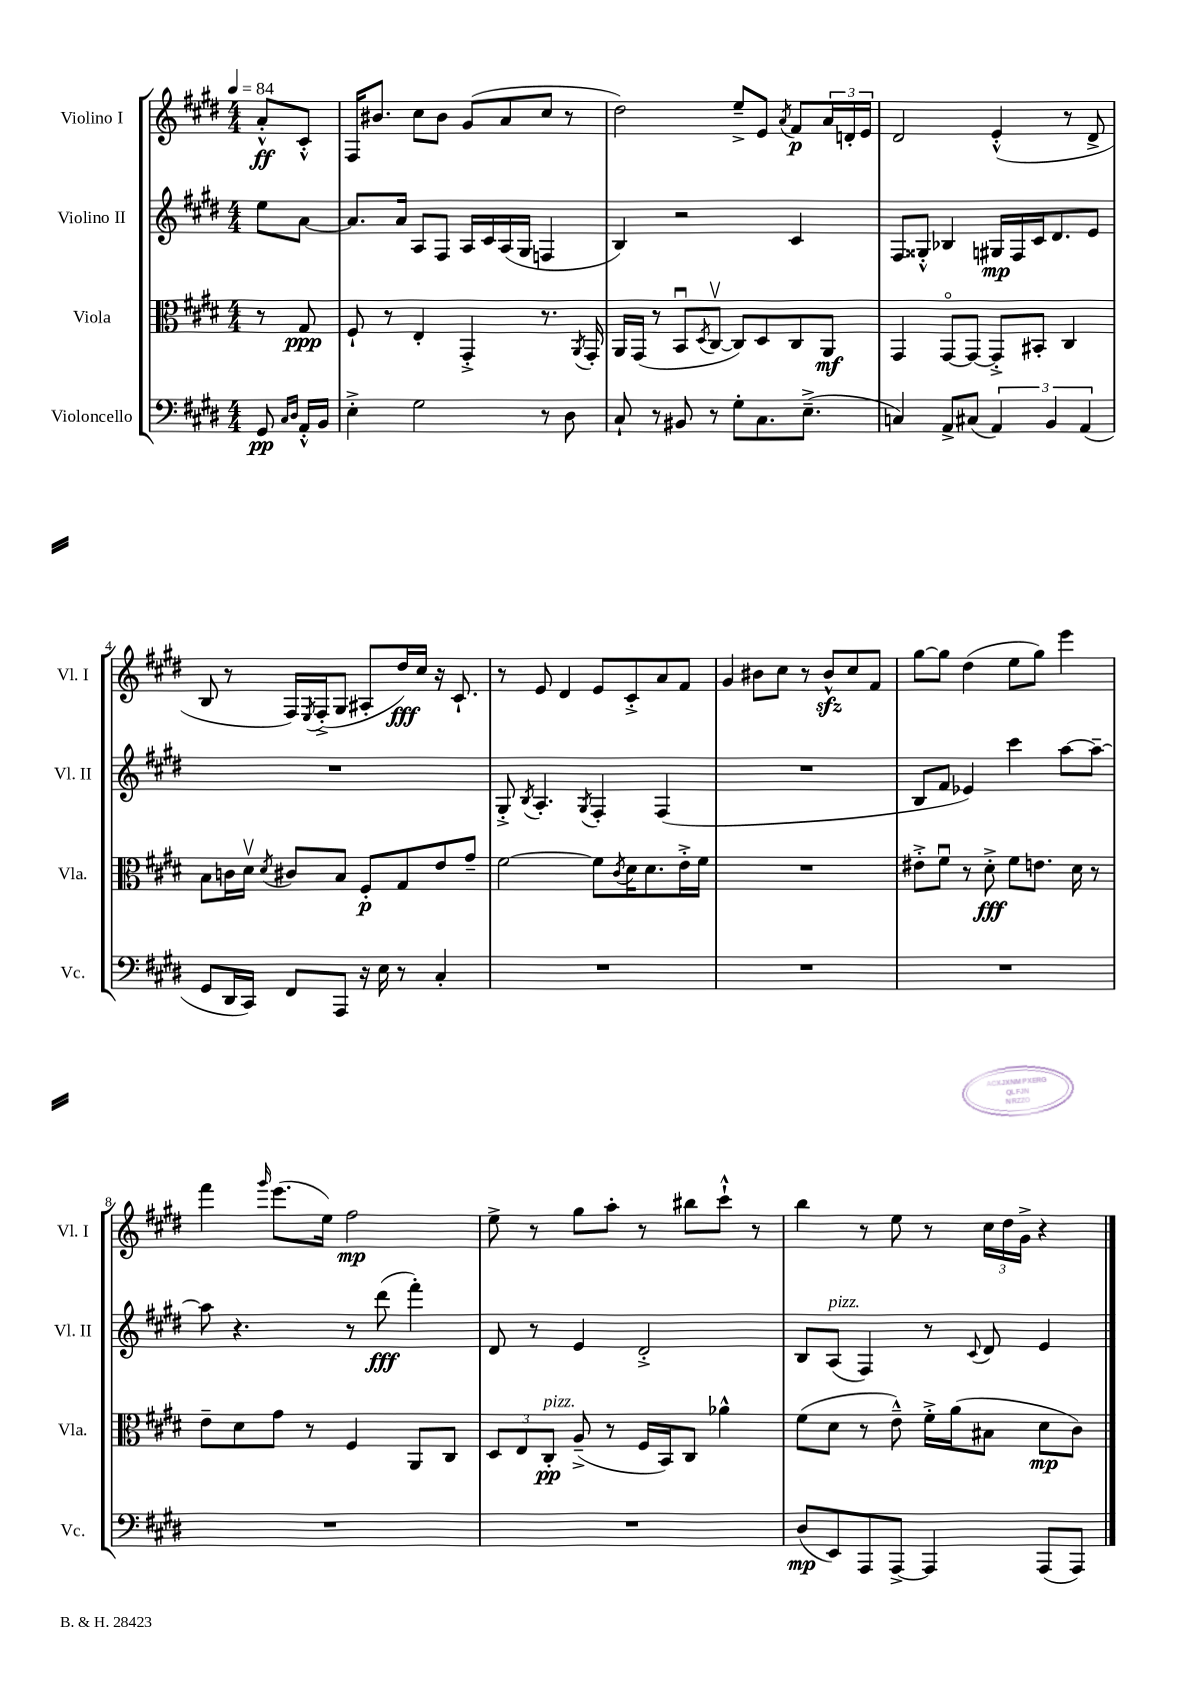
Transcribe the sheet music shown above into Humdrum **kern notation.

**kern	**kern	**kern	**kern
*staff4	*staff3	*staff2	*staff1
*clefF4	*clefC3	*clefG2	*clefG2
*k[f#c#g#d#]	*k[f#c#g#d#]	*k[f#c#g#d#]	*k[f#c#g#d#]
*M4/4	*M4/4	*M4/4	*M4/4
*MM84	*MM84	*MM84	*MM84
8GG#	8r	8ee	8a'^^
16qqC#	.	.	.
16qqD#	.	.	.
16AA'^^	8G#	[8a	8c#'^^
16BB	.	.	.
=	=	=	=
4E'^	8F#`	8.a]	16F#
.	.	.	8.b#
.	8r	.	.
.	.	16a	.
2G#	4E'	8A	8cc#
.	.	8F#	8b#
.	4GG#'^	16A	(8g#
.	.	16c#	.
.	.	(16A	8a
.	.	16G#	.
8r	8.r	4F	8cc#
8D#	.	.	8r
.	8qAA	.	.
.	16GG#'	.	.
=	=	=	=
8C#`	16AA	4B)	2dd#)
.	(16GG#	.	.
8r	8r	.	.
8BB#	8BBu	2r	.
.	8qD#	.	.
8r	[8C#v	.	.
8G#'	8C#])	.	8ee~^
8.C#	8D#	.	8e
.	.	.	8qa
.	8C#	4c#	8f#
(8.E~^	.	.	.
.	8AA	.	24a
.	.	.	24d'
.	.	.	24e
=	=	=	=
4C)	4GG#	8F#	2d#
.	.	8G##'^^	.
8AA^	[8GG#o	4B-	.
(8C#	8GG#_	.	.
6AA)	8GG#'^]	16G#	(4e'^^
.	.	16F#	.
.	8BB#'	16c#	.
6BB	.	.	.
.	.	8.d#	.
.	4C#	.	8r
(6AA	.	.	.
.	.	8e	8d#^
=	=	=	=
8GG#	8B	1r	8B
16DD#	16c	.	8r
16CC#)	16d#v	.	.
.	8qd#	.	.
8FF#	8c#	.	16F#)
.	.	.	8qE
.	.	.	(16F#'^
8AAA	8B	.	8G#
16r	8F#'	.	8A#'
16E	.	.	.
8r	8G#	.	16dd#)
.	.	.	16cc#
4C#'	8e	.	16r
.	.	.	8.c#`
.	8g#~	.	.
=	=	=	=
1r	[2f#	8G#'^	8r
.	.	8qB	.
.	.	4.A'	8e
.	.	.	4d#
.	.	8qG#	.
.	8f#]	4F#'	8e
.	8qc#	.	.
.	16d#	.	8c#'^
.	8.d#	.	.
.	.	(4F#	8a
.	16e'^	.	8f#
.	16f#	.	.
=	=	=	=
1r	1r	1r	4g#
.	.	.	8b#
.	.	.	8cc#
.	.	.	8r
.	.	.	8b#^^
.	.	.	8cc#
.	.	.	8f#
=	=	=	=
1r	8e#'^	8B	[8gg#
.	8f#u	8f#	8gg#]
.	8r	4e-)	(4dd#
.	8d#'^	.	.
.	8f#	4ccc#	8ee
.	8.e	.	8gg#)
.	.	[8aa	4eee
.	16d#	.	.
.	8r	8aa~_	.
=	=	=	=
1r	8e~	8aa]	4fff#
.	8d#	4.r	.
.	.	.	16qqggg#
.	8g#	.	(8.eee
.	8r	.	.
.	.	.	16ee)
.	4F#	8r	2ff#
.	.	(8ddd#	.
.	8AA	4fff#')	.
.	8C#	.	.
=	=	=	=
1r	12D#	8d#	8ee^
.	12E	.	.
.	.	8r	8r
.	12C#'	.	.
.	(8A~^	4e	8gg#
.	8r	.	8aa'
.	16F#	2d#'^	8r
.	16BB)	.	.
.	8C#	.	8bb#
.	4a-^^	.	8ccc#`^^
.	.	.	8r
=	=	=	=
(8D#	(8f#	8B	4bb
8EE)	8d#	(8A	.
8AAA	8r	4F#)	8r
[8AAA^	8e~^^)	.	8ee
4AAA]	16f#'^	8r	8r
.	(16a	.	.
.	.	8qqc#	.
.	8B#	8d#	24cc#
.	.	.	24dd#
.	.	.	24g#^
(8AAA	8d#	4e	4r
8AAA)	8c#)	.	.
==	==	==	==
*-	*-	*-	*-
